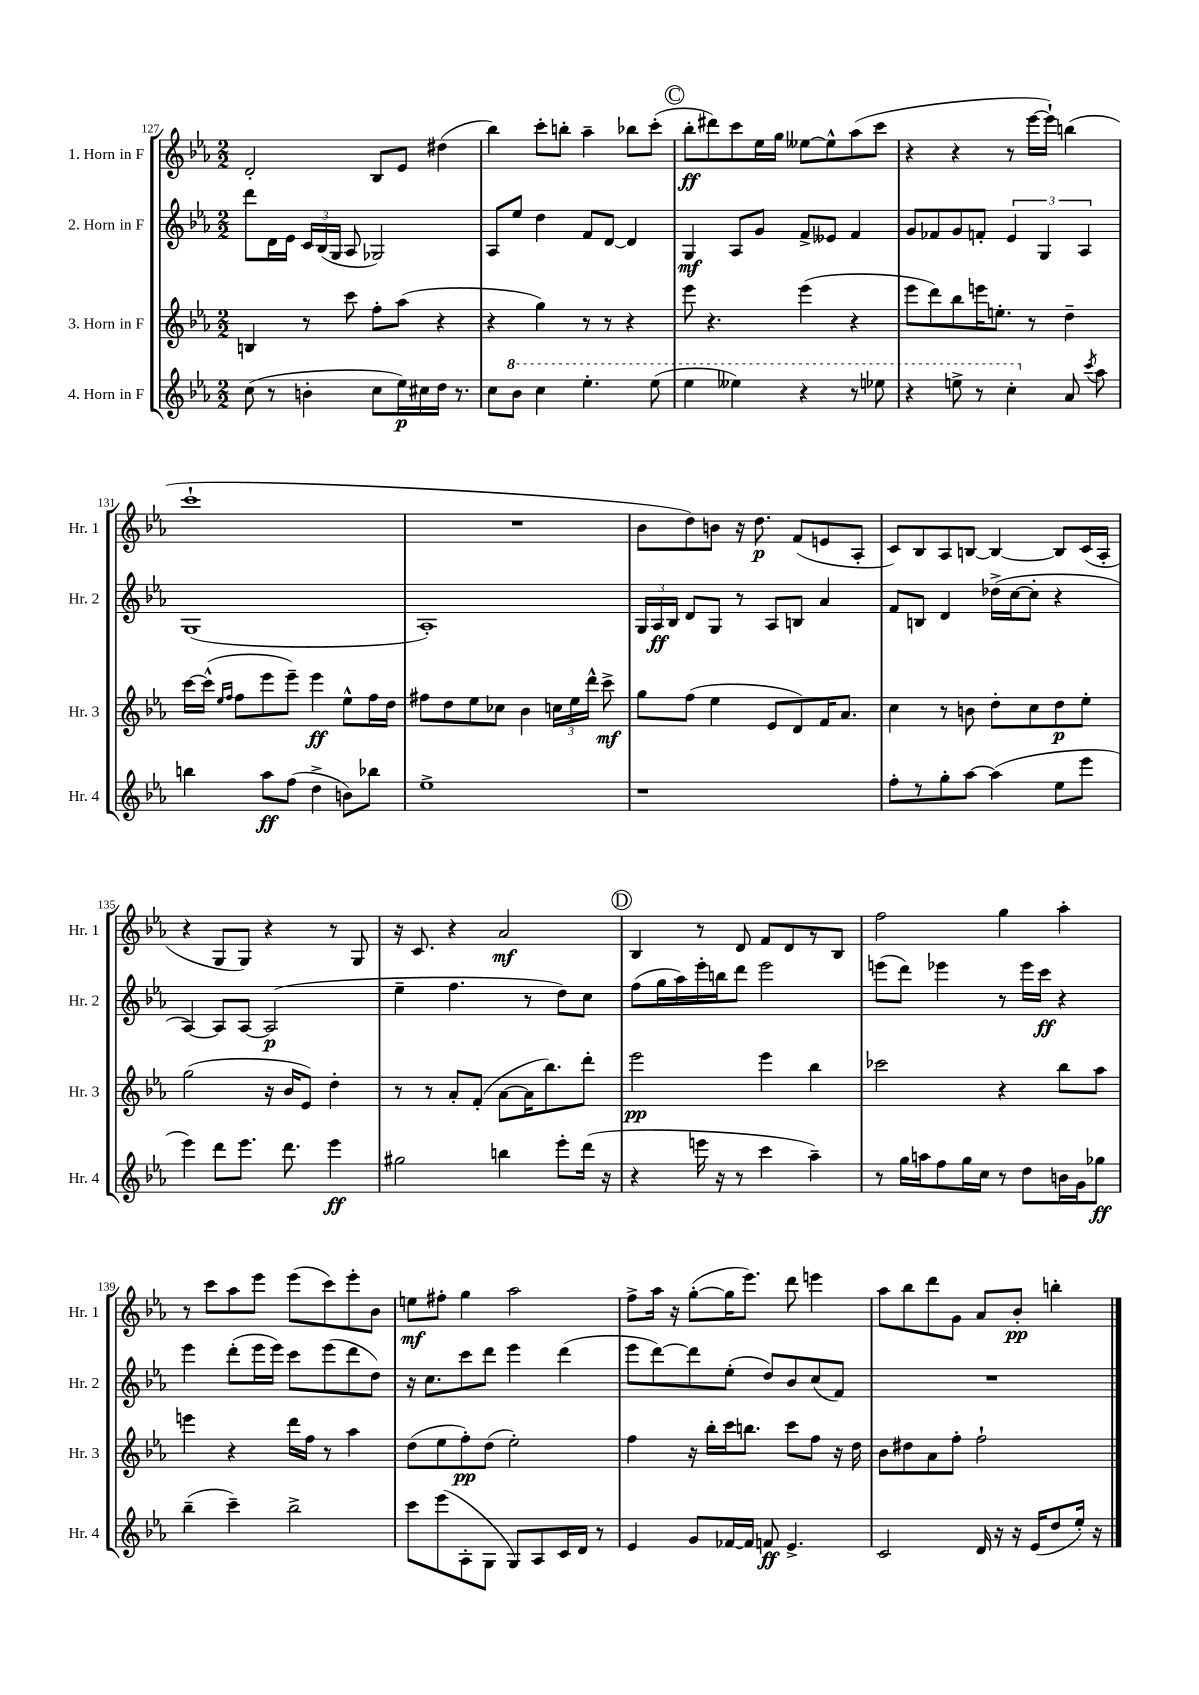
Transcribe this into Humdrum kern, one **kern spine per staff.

**kern	**dynam	**kern	**dynam	**kern	**dynam	**kern	**dynam
*part4	*part4	*part3	*part3	*part2	*part2	*part1	*part1
*staff4	*staff4	*staff3	*staff3	*staff2	*staff2	*staff1	*staff1
*I"4. Horn in F	*	*I"3. Horn in F	*	*I"2. Horn in F	*	*I"1. Horn in F	*
*I'Hr. 4	*	*I'Hr. 3	*	*I'Hr. 2	*	*I'Hr. 1	*
*clefG2	*	*clefG2	*	*clefG2	*	*clefG2	*
*k[b-e-a-]	*	*k[b-e-a-]	*	*k[b-e-a-]	*	*k[b-e-a-]	*
*M2/2	*	*M2/2	*	*M2/2	*	*M2/2	*
=127	=127	=127	=127	=127	=127	=127	=127
(8cc\	.	4Bn/	.	8ddd\L	.	2d'/	.
8r	.	.	.	16d\L	.	.	.
.	.	.	.	16e-\JJ	.	.	.
4bn'\	.	8r	.	24c/LL	.	.	.
.	.	.	.	(24B-/	.	.	.
.	.	.	.	24G/JJ	.	.	.
.	.	8ccc\	.	8A-/	.	.	.
8cc\L	.	8ff'\L	.	2G-X/)	.	8B-/L	.
16ee-\L)	p	(8aa-\J	.	.	.	8e-/J	.
16cc#X\	.	.	.	.	.	.	.
16dd\JJ	.	4r	.	.	.	(4dd#X\	.
8.r	.	.	.	.	.	.	.
=128	=128	=128	=128	=128	=128	=128	=128
8cc\L	.	4r	.	8A-/L	.	4bb-\)	.
*8va	*	*	*	*	*	*	*
8bb-\J	.	.	.	8ee-/J	.	.	.
4ccc\	.	4gg\)	.	4dd\	.	8ccc'\L	.
.	.	.	.	.	.	8bbn'\J	.
4.eee-'\	.	8r	.	8f/L	.	4aa-~\	.
.	.	8r	.	[8d/J	.	.	.
.	.	4r	.	4d/]	.	8bb-X\L	.
(8eee-\	.	.	.	.	.	(8ccc'\J	.
!!LO:REH:place=s1:t=C
=129	=129	=129	=129	=129	=129	=129	=129
4eee-\	.	8eee-\	.	4G/	mf	8bb-'\L	ff
.	.	4.r	.	.	.	8ddd#X\)	.
4eee--X\)	.	.	.	8A-/L	.	8ccc\	.
.	.	.	.	8g/J	.	16ee-\L	.
.	.	.	.	.	.	16gg\JJ	.
4r	.	(4eee-\	.	8f^/L	.	[8ee--X\L	.
.	.	.	.	8e--X/J	.	8ee--^^\]	.
8r	.	4r	.	4f/	.	(8aa-\	.
8eee-X\	.	.	.	.	.	8ccc\J	.
=130	=130	=130	=130	=130	=130	=130	=130
4r	.	8eee-\L	.	8g/L	.	4r	.
.	.	8ddd\)	.	8f-X/	.	.	.
8eeen^\	.	8bb-\	.	8g/	.	4r	.
8r	.	16eeen\K	.	8fn'/J	.	.	.
.	.	8.een'\J	.	.	.	.	.
4ccc'\	.	.	.	6e-/	.	8r	.
.	.	8r	.	.	.	[16eee-\LL	.
.	.	.	.	6G/	.	.	.
.	.	.	.	.	.	16eee-`\JJ])	.
*X8va	*	*	*	*	*	*	*
8a-/	.	4dd~\	.	.	.	(4bbn\	.
.	.	.	.	6A-/	.	.	.
8qccc/	.	.	.	.	.	.	.
8aa-\	.	.	.	.	.	.	.
!!LO:LB:g=z
=131	=131	=131	=131	=131	=131	=131	=131
4bbn\	.	[16ccc\LL	.	(1G	.	1ccc`	.
.	.	(16ccc^^\JJ]	.	.	.	.	.
.	.	16qqee-/LL	.	.	.	.	.
.	.	16qqff/JJ	.	.	.	.	.
.	.	8ff\L	.	.	.	.	.
8aa-\L	ff	8eee-\	.	.	.	.	.
(8ff\J	.	8eee-~\J)	.	.	.	.	.
4dd^\	.	4eee-\	ff	.	.	.	.
8bn\L)	.	8ee-^^\L	.	.	.	.	.
8bb-X\J	.	16ff\L	.	.	.	.	.
.	.	16dd\JJ	.	.	.	.	.
=132	=132	=132	=132	=132	=132	=132	=132
1ee-^	.	8ff#X\L	.	1A-')	.	1r	.
.	.	8dd\	.	.	.	.	.
.	.	8ee-\	.	.	.	.	.
.	.	8cc-X\J	.	.	.	.	.
.	.	4b-\	.	.	.	.	.
.	.	24ccn\LL	.	.	.	.	.
.	.	24ee-\	.	.	.	.	.
.	.	24ddd^^\JJ	.	.	.	.	.
.	.	8ccc^\	mf	.	.	.	.
=133	=133	=133	=133	=133	=133	=133	=133
1r	.	8gg\L	.	24G/LL	.	8b-\L	.
.	.	.	.	24A-/	ff	.	.
.	.	.	.	24B-/JJ	.	.	.
.	.	(8ff\J	.	8d/L	.	8dd\)	.
.	.	4ee-\	.	8G/J	.	8bn\J	.
.	.	.	.	8r	.	16r	.
.	.	.	.	.	.	8.dd\	p
.	.	8e-/L	.	8A-/L	.	.	.
.	.	8d/)	.	8Bn/J	.	(8f/L	.
.	.	16f/K	.	4a-/	.	8en/	.
.	.	8.a-/J	.	.	.	.	.
.	.	.	.	.	.	8A-'/J	.
=134	=134	=134	=134	=134	=134	=134	=134
8ff'\L	.	4cc\	.	8f/L	.	8c/L)	.
8r	.	.	.	8Bn/J	.	8B-/	.
8gg'\	.	8r	.	4d/	.	8A-/	.
[8aa-\J	.	8bn\	.	.	.	[8Bn/J	.
(4aa-\]	.	8dd'\L	.	(16dd-X^\LL	.	4B/_	.
.	.	.	.	[16cc\J	.	.	.
.	.	8cc\	.	8cc'\J]	.	.	.
8ee-\L	.	8dd\	p	4r	.	8B/L]	.
8eee-\J	.	8ee-'\J	.	.	.	(16c/L	.
.	.	.	.	.	.	16A-'/JJ	.
!!LO:LB:g=z
=135	=135	=135	=135	=135	=135	=135	=135
4eee-\)	.	(2gg\	.	[4A-/)	.	4r	.
8ddd\L	.	.	.	8A-/L]	.	8G/L	.
8.eee-\J	.	.	.	[8A-/J	.	8G/J)	.
.	.	16r	.	(2A-/]	p	4r	.
8.ddd\	.	16b-/KL	.	.	.	.	.
.	.	8e-/J)	.	.	.	.	.
4eee-\	ff	4dd'\	.	.	.	8r	.
.	.	.	.	.	.	8G/	.
=136	=136	=136	=136	=136	=136	=136	=136
2gg#X\	.	8r	.	4ee-~\	.	16r	.
.	.	.	.	.	.	8.c/	.
.	.	8r	.	.	.	.	.
.	.	8a-'/L	.	4.ff\	.	4r	.
.	.	(8f'/J	.	.	.	.	.
4bbn\	.	[8a-\L	.	.	.	2a-/	mf
.	.	16a-\K]	.	8r	.	.	.
.	.	8.bb-\)	.	.	.	.	.
8eee-'\L	.	.	.	8dd\L)	.	.	.
(16ddd\Jk	.	8ddd'\J	.	8cc\J	.	.	.
16r	.	.	.	.	.	.	.
!!LO:REH:place=s1:t=D
=137	=137	=137	=137	=137	=137	=137	=137
4r	.	2eee-\	pp	(8ff\L	.	4B-/	.
.	.	.	.	16gg\L	.	.	.
.	.	.	.	16aa-\)	.	.	.
16eeen\	.	.	.	16eee-'\	.	8r	.
16r	.	.	.	16bbn\J	.	.	.
8r	.	.	.	8ddd\J	.	8d/	.
4ccc\	.	4eee-\	.	2eee-\	.	8f/L	.
.	.	.	.	.	.	8d/	.
4aa-~\)	.	4bb-\	.	.	.	8r	.
.	.	.	.	.	.	8B-/J	.
=138	=138	=138	=138	=138	=138	=138	=138
8r	.	2ccc-X\	.	(8eeen\L	.	2ff\	.
16gg\LL	.	.	.	8ddd\J)	.	.	.
16aan\J	.	.	.	.	.	.	.
8ff\	.	.	.	4eee-X\	.	.	.
16gg\L	.	.	.	.	.	.	.
16cc\JJ	.	.	.	.	.	.	.
8r	.	4r	.	8r	.	4gg\	.
8dd\L	.	.	.	16eee-\LL	.	.	.
.	.	.	.	16ccc\JJ	ff	.	.
16bn\L	.	8bb-\L	.	4r	.	4aa-'\	.
16g\J	.	.	.	.	.	.	.
8gg-X\J	ff	8aa-\J	.	.	.	.	.
!!LO:LB:g=z
=139	=139	=139	=139	=139	=139	=139	=139
(4bb-~\	.	4eeen\	.	4eee-\	.	8r	.
.	.	.	.	.	.	8ccc\L	.
4ccc~\)	.	4r	.	(8ddd'\L	.	8aa-\	.
.	.	.	.	16eee-\L	.	8eee-\J	.
.	.	.	.	16eee-\JJ)	.	.	.
2bb-^\	.	16ddd\LL	.	8ccc\L	.	(8eee-\L	.
.	.	16ff\JJ	.	.	.	.	.
.	.	8r	.	(8eee-\	.	8ccc\)	.
.	.	4aa-\	.	8ddd\	.	8eee-'\	.
.	.	.	.	8dd\J)	.	8b-\J	.
=140	=140	=140	=140	=140	=140	=140	=140
8ccc\L	.	(8dd\L	.	16r	.	8een\L	mf
.	.	.	.	8.cc\L	.	.	.
(8eee-\	.	8ee-\	.	.	.	8ff#X'\J	.
8A-'\	.	8ff'\)	pp	8ccc\	.	4gg\	.
8G\J	.	(8dd\J	.	8ddd\J	.	.	.
8G/L)	.	2ee-'\)	.	4eee-\	.	2aa-\	.
8A-/	.	.	.	.	.	.	.
16c/L	.	.	.	(4ddd\	.	.	.
16d/JJ	.	.	.	.	.	.	.
8r	.	.	.	.	.	.	.
=141	=141	=141	=141	=141	=141	=141	=141
4e-/	.	4ff\	.	8eee-\L	.	8ff^\L	.
.	.	.	.	[8ddd\)	.	16aa-\Jk	.
.	.	.	.	.	.	16r	.
8g/L	.	16r	.	8ddd\]	.	([8gg'\L	.
.	.	16bb-'\LL	.	.	.	.	.
[16f-X/L	.	16ccc\J	.	(8ee-'\J	.	16gg\K]	.
16f-/JJ]	.	8.bbn\J	.	.	.	8.eee-\J)	.
8fn/	ff	.	.	8dd/L)	.	.	.
4.e-^/	.	8ccc\L	.	8b-/	.	8ddd\	.
.	.	8ff\J	.	(8cc/	.	4eeen\	.
.	.	16r	.	8f/J)	.	.	.
.	.	16dd\	.	.	.	.	.
=142	=142	=142	=142	=142	=142	=142	=142
2c/	.	8b-\L	.	1r	.	8aa-\L	.
.	.	8dd#X\	.	.	.	8bb-\	.
.	.	8a-\	.	.	.	8ddd\	.
.	.	8ff'\J	.	.	.	8g\J	.
16d/	.	2ff`\	.	.	.	8a-/L	.
16r	.	.	.	.	.	.	.
16r	.	.	.	.	.	8b-'/J	pp
(16e-/KL	.	.	.	.	.	.	.
8dd/	.	.	.	.	.	4bbn'\	.
16ee-'/Jk)	.	.	.	.	.	.	.
16r	.	.	.	.	.	.	.
==	==	==	==	==	==	==	==
*-	*-	*-	*-	*-	*-	*-	*-
